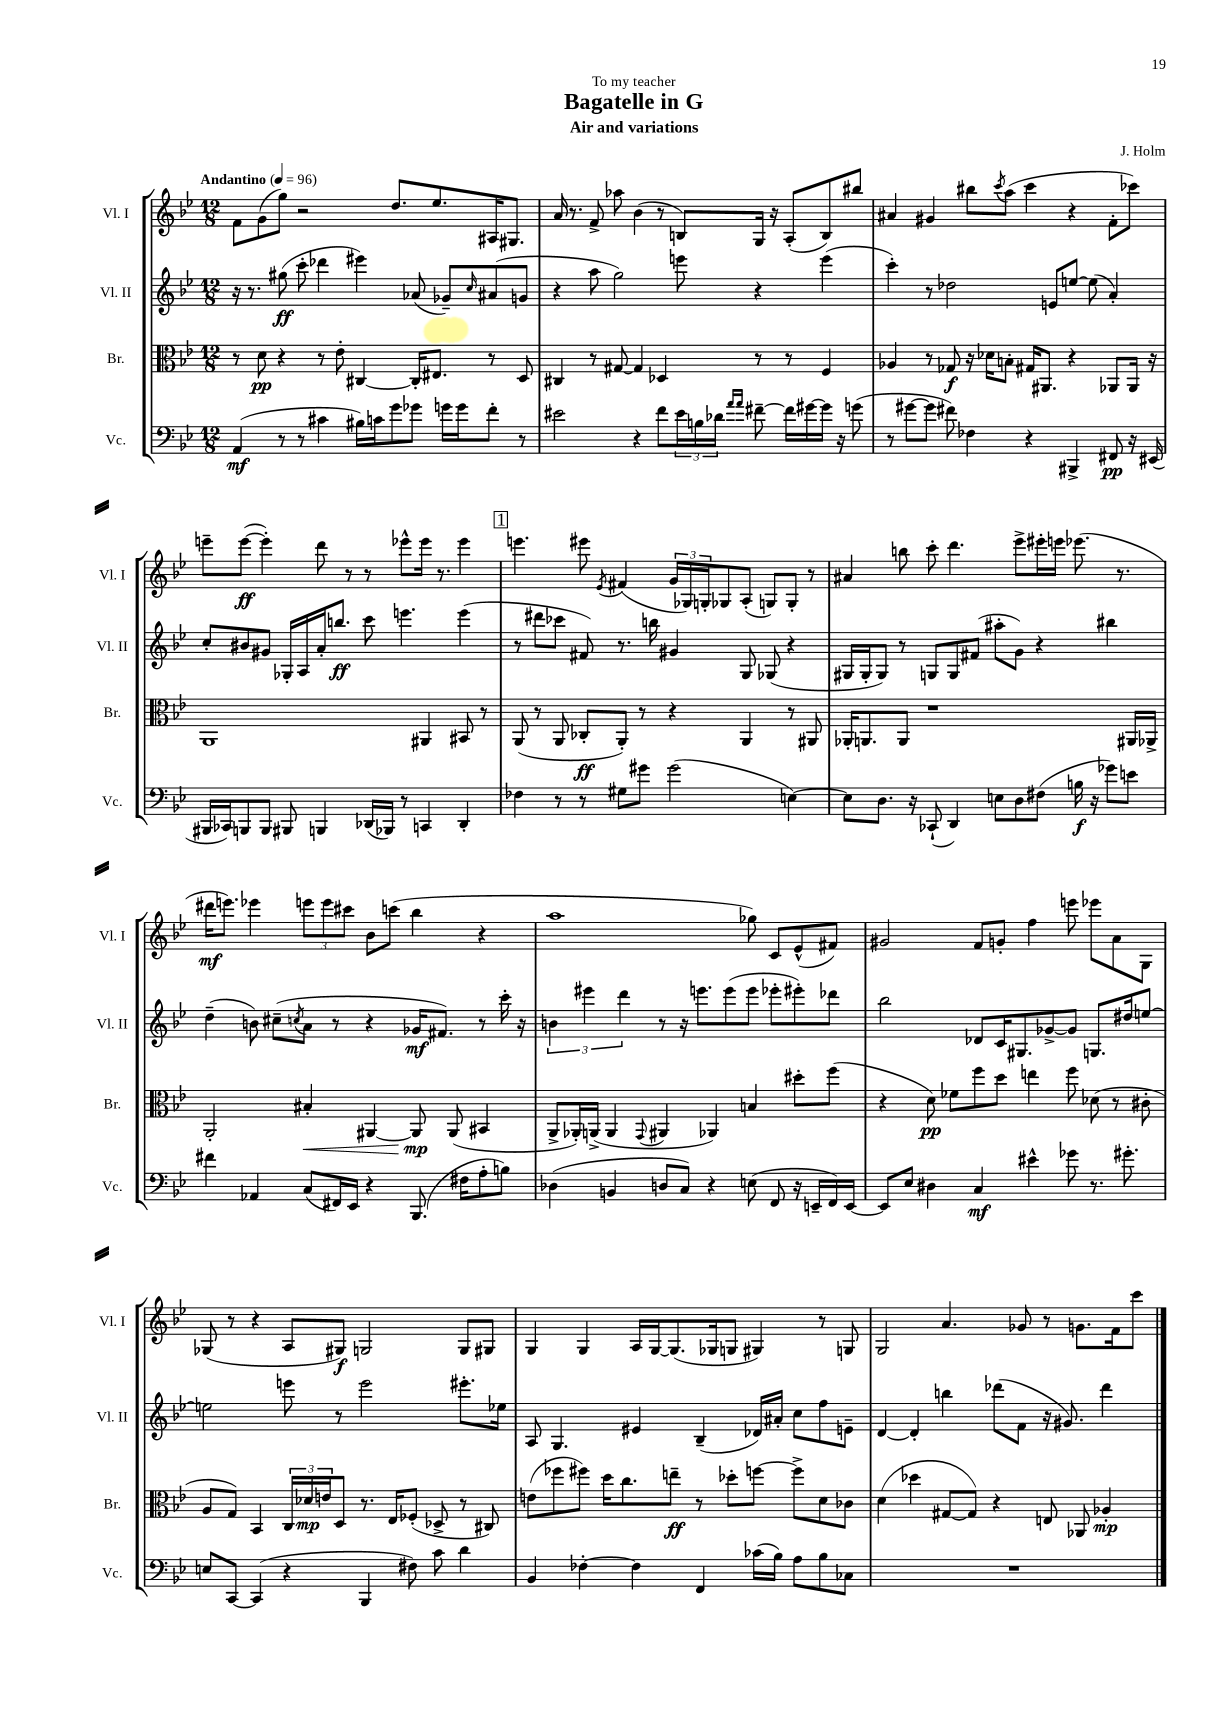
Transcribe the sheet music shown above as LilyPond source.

\header { title = "Bagatelle in G" composer = "J. Holm" subtitle = "Air and variations" dedication = "To my teacher" }
<<
\new StaffGroup <<
\new Staff = "s0" \with { instrumentName = "Vl. I" shortInstrumentName = "Vl. I" } {
    \clef treble \key bes \major \numericTimeSignature \time 12/8 \tempo "Andantino" 4 = 96
    f'8 g'8( g''8) r2 d''8. ees''8. ais16 gis8. |
    a'16 r8. f'8-> aes''8 bes'4( r8 b8) g16 r16 a8-.( b8) bis''8 |
    ais'4 gis'4 bis''8 \acciaccatura { c'''8 } a''8( c'''4 r4 f'8-. ces'''8) |
    e'''8-- e'''8~\ff( e'''4-.) d'''8 r8 r8 ees'''8-^ ees'''16 r8. ees'''4 |
    \mark \markup { \box "1" } e'''4. eis'''8 \acciaccatura { ees'8 } fis'4( \tuplet 3/2 { g'16 ges16) g16-. } ges8 a8-.( g8) g8-. r8 |
    ais'4 b''8 c'''8-. d'''4. ees'''8-> eis'''16-. e'''16 ees'''8.( r8. |
    dis'''16\mf e'''8.) ees'''4 \tuplet 3/2 { e'''8 e'''8 cis'''8 } bes'8 c'''8( bes''4 r4 |
    a''1 ges''8) c'8 ees'8-^( fis'8) |
    gis'2 f'8 g'8-. f''4 e'''8 ees'''8 a'8 g8 |
    ges8( r8 r4 a8 gis8\f) g2 g8 gis8 |
    g4 g4 a16 g16~ g8.( ges16 g8 gis4) r8 g8 |
    g2 a'4. ges'8 r8 g'8. f'16 c'''8 \bar "|." |
}
\new Staff = "s1" \with { instrumentName = "Vl. II" shortInstrumentName = "Vl. II" } {
    \clef treble \key bes \major \numericTimeSignature \time 12/8
    r16 r8. gis''8\ff( c'''8-. des'''4 eis'''4) aes'8( ges'8--) \grace { c''16 } ais'8( g'8 |
    r4 a''8 g''2) e'''8 r4 e'''4( |
    c'''4-.) r8 des''2 e'8 e''8~ e''8( a'4-.) |
    c''8-. bis'8 gis'8 ges16-. a16 a'16-. b''8.\ff c'''8 e'''4. e'''4( |
    \mark \markup { \box "1" } r8 dis'''8 ces'''8 fis'8) r8. b''16 gis'4 g8 ges8( r4 |
    gis16 gis16-. gis8) r8 g8 g8 fis'8( ais''8-. g'8) r4 bis''4 |
    d''4--( b'8) cis''8--( \acciaccatura { c''8 } a'8 r8 r4 ges'16\mf fis'8.) r8 c'''16-. r16 |
    \tuplet 3/2 { b'4 eis'''4 d'''4 } r8 r16 e'''8. e'''8( e'''8 ees'''8-. eis'''8-.) des'''8 |
    bes''2 des'8 c'16 gis8. ges'8~-> ges'8 g8. dis''16 e''8~ |
    e''2 e'''8 r8 e'''2 eis'''8.-. ees''16 |
    a8 g4. eis'4 bes4--( des'16) ais'16-. c''8 f''8 e'8-- |
    d'4~ d'4-. b''4 des'''8( f'8 r16 gis'8.) des'''4 \bar "|." |
}
\new Staff = "s2" \with { instrumentName = "Br." shortInstrumentName = "Br." } {
    \clef alto \key bes \major \numericTimeSignature \time 12/8
    r8 d'8\pp r4 r8 ees'8-. cis4~ cis16-. eis8. r8 d8 |
    cis4 r8 gis8~ gis4 des4 r8 r8 f4 |
    aes4 r8 ges8\f r16 des'16 b8-. gis16 ais,8. r4 aes,8 aes,16 r16 |
    a,1 ais,4 bis,8 r8 |
    \mark \markup { \box "1" } a,8( r8 a,8 ces8-.\ff a,8-.) r8 r4 a,4 r8 ais,8 |
    aes,16-. a,8. a,8 r1 ais,16 aes,16-> |
    a,2-. bis4-.\< ais,4~ ais,8\mp\! ais,8( bis,4 |
    a,8-> aes,16-.) a,16->( a,4 \appoggiatura { g,8 } ais,4 aes,4) b4 dis''8-. f''8( |
    r4 d'8\pp) fes'8 f''8 d''8 e''4 f''8 des'8( r8 cis'8-. |
    a8 g8) bes,4 \tuplet 3/2 { c16 des'16\mp e'16 } d8 r8. ees16 fes8-.( des8-> r8 cis8) |
    e'8( fes''8 fis''8) d''16 c''8. e''8--\ff r8 des''8-. f''8~ f''8-> d'8 ces'8 |
    d'4( des''4 gis8~ gis8) r4 e8 aes,8 aes4-.\mp \bar "|." |
}
\new Staff = "s3" \with { instrumentName = "Vc." shortInstrumentName = "Vc." } {
    \clef bass \key bes \major \numericTimeSignature \time 12/8
    a,4\mf( r8 r8 cis'4 bis16) c'16 g'8 ges'8 g'16 g'16 f'8-. r8 |
    eis'2 r4 f'8 \tuplet 3/2 { eis'16 b16 des'16 } \grace { a'16 a'16 } fis'8~-- fis'16 gis'16~ gis'16 r16 g'8( |
    r8 gis'8~ gis'8 fis'8) fes4 r4 bis,,4-> fis,8\pp r16 eis,16( |
    bis,,16 ces,16) b,,8 b,,8 bis,,8 b,,4 des,16( bes,,16) r8 c,4 des,4-. |
    \mark \markup { \box "1" } fes4 r8 r8 gis8 gis'8 gis'2( e4~) |
    e8 d8. r16 ces,8-!( d,4) e8 d8 fis8( b16\f r16 ges'8) e'8 |
    fis'4 aes,4 c8( fis,16) ees,16 r4 bes,,8.( fis16 a8-. b8) |
    des4( b,4 d8 c8) r4 e8( f,8 r16 e,16-- f,16) e,16~ |
    e,8 ees8 dis4 c4\mf eis'4-^ ges'8 r8. gis'8.-. |
    e8 c,8~ c,4( r4 bes,,4 fis8) c'8 d'4 |
    bes,4 fes4~-. fes4 f,4 ces'16( bes16) a8 bes8 ces8 |
    R1. \bar "|." |
}
>>
>>
\layout { \context { \Score \remove "Bar_number_engraver" } }
